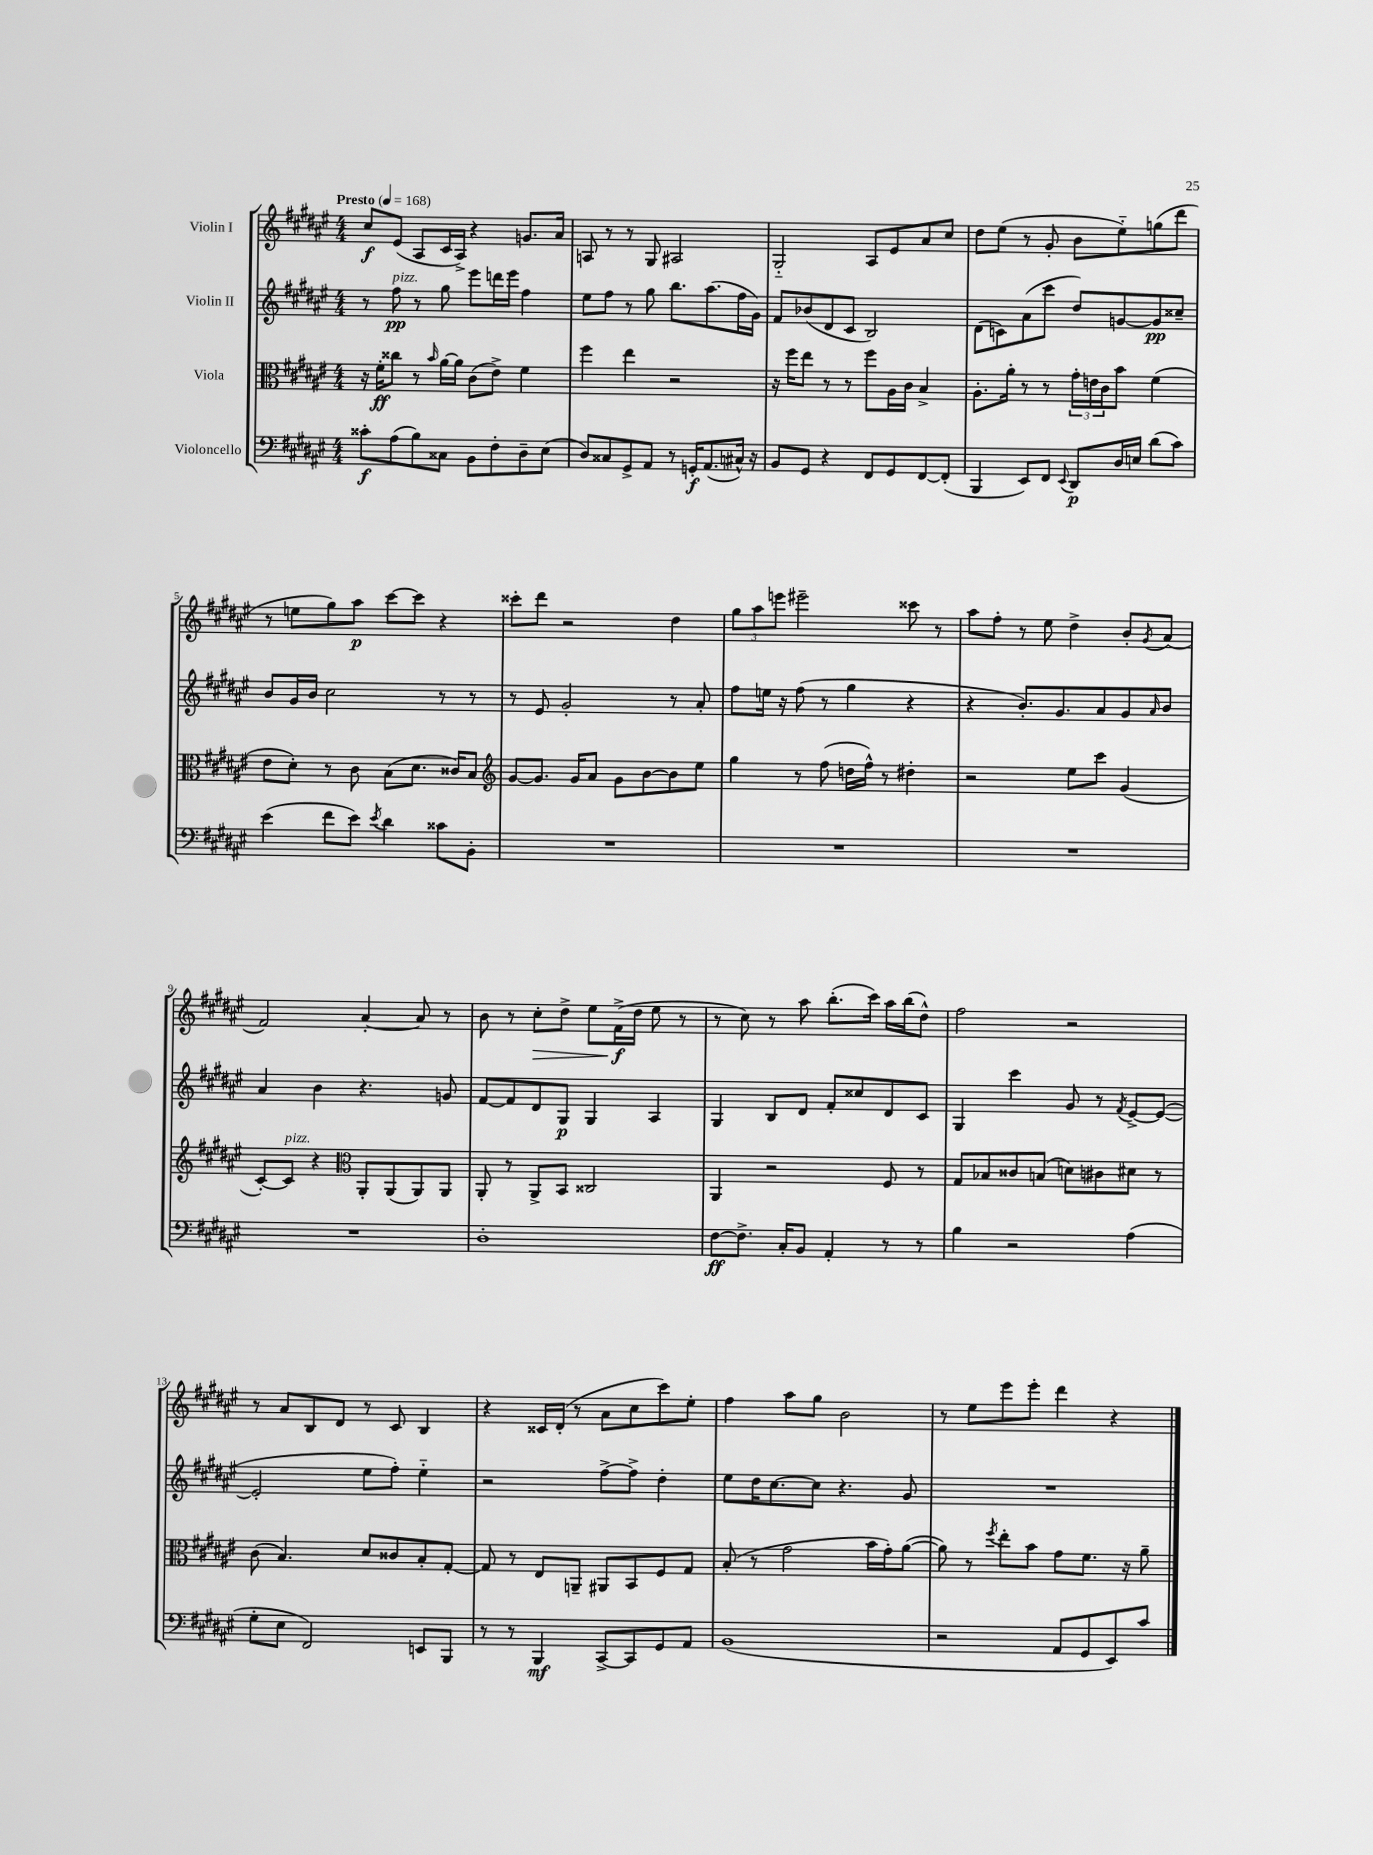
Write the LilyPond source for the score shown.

<<
\new StaffGroup <<
\new Staff = "s0" \with { instrumentName = "Violin I" } {
    \clef treble \key fis \major \numericTimeSignature \time 4/4 \tempo "Presto" 4 = 168
    cis''8\f eis'8( ais8 cis'16 ais16->) r4 g'8. ais'16 |
    a8 r8 r8 gis8 ais2 |
    gis2-_ ais8 eis'8 ais'8 cis''8 |
    dis''8 eis''8( r8 gis'8-. b'8 eis''8-_) g''8( dis'''8 |
    r8 e''8 gis''8) ais''8\p cis'''8~ cis'''8 r4 |
    cisis'''8-. dis'''8 r2 dis''4 |
    \tuplet 3/2 { gis''8 ais''8 e'''8 } eis'''2-- cisis'''8 r8 |
    ais''8 fis''8-. r8 eis''8 dis''4-> b'8-. \acciaccatura { gis'8 } ais'8( |
    fis'2) ais'4~-. ais'8 r8 |
    b'8 r8 cis''8-.\> dis''8-> eis''8 fis'16->\f\!( dis''16 eis''8 r8 |
    r8 cis''8) r8 ais''8 b''8.-.( cis'''16) ais''16 b''16( dis''8-^) |
    fis''2 r2 |
    r8 ais'8 b8 dis'8 r8 cis'8 b4 |
    r4 cisis'16 dis'16-.( r8 ais'8 cis''8 cis'''8) eis''8-. |
    fis''4 ais''8 gis''8 b'2 |
    r8 eis''8 eis'''8 eis'''8-. dis'''4 r4 \bar "|." |
}
\new Staff = "s1" \with { instrumentName = "Violin II" } {
    \clef treble \key fis \major \numericTimeSignature \time 4/4
    r8 fis''8\pp^\markup { \italic "pizz." } r8 gis''8 eis'''8 d'''16 eis'''16 fis''4 |
    eis''8 fis''8 r8 gis''8 b''8. ais''8.( fis''16 gis'16) |
    fis'8 bes'8( dis'8 cis'8 b2) |
    dis'8( c'8) ais'8( cis'''8 dis''8) g'8~ g'8\pp cisis''8-- |
    b'8 gis'16 b'16 cis''2 r8 r8 |
    r8 eis'8 gis'2-. r8 ais'8-. |
    fis''8 e''16 r16 fis''8( r8 gis''4 r4 |
    r4 b'8.-.) gis'8. ais'8 gis'8 \grace { ais'16 } b'8 |
    ais'4 b'4 r4. g'8 |
    fis'8~ fis'8 dis'8 gis8\p gis4 ais4 |
    gis4 b8 dis'8 fis'8-. cisis''8 dis'8 cis'8 |
    gis4 cis'''4 gis'8 r8 \acciaccatura { fis'8 } eis'8~-> eis'8~( |
    eis'2-. eis''8 fis''8-.) eis''4-_ |
    r2 fis''8~-> fis''8-> dis''4-. |
    eis''8 dis''16 cis''8.~ cis''8 r4. gis'8 |
    R1 \bar "|." |
}
\new Staff = "s2" \with { instrumentName = "Viola" } {
    \clef alto \key fis \major \numericTimeSignature \time 4/4
    r16 fis'16-.\ff cisis''8 r8 \grace { b'16 } ais'16~ ais'16 cis'8( eis'8->) fis'4 |
    fis''4 eis''4 r2 |
    r16 fis''16 eis''8 r8 r8 fis''8 ais16 cis'16 b4-> |
    ais8.-. ais'16-. r8 r8 \tuplet 3/2 { gis'16-. e'16 cis'16 } b'8 fis'4( |
    eis'8 dis'8-.) r8 cis'8 b8( dis'8. cisis'16) b8 |
    \clef treble gis'8~ gis'8. gis'16 ais'8 gis'8 b'8~ b'8 eis''8 |
    gis''4 r8 fis''8( d''16 fis''16-^) r8 dis''4-. |
    r2 eis''8 cis'''8 gis'4( |
    cis'8~-.) cis'8^\markup { \italic "pizz." } r4 \clef alto ais,8-. ais,8( ais,8) ais,8 |
    ais,8-. r8 ais,8-> b,8 cisis2 |
    ais,4 r2 fis8 r8 |
    gis8 bes8 cisis'8 b8( d'8) cis'8 dis'8 r8 |
    cis'8( b4.) dis'8 cisis'8 b8-. gis8~-. |
    gis8 r8 eis8 a,8-- ais,8 b,8 fis8 gis8 |
    b8-.( r8 gis'2 b'16 gis'16-.) ais'8~( |
    ais'8) r8 \acciaccatura { fis''8 } eis''8-. b'8 gis'8 fis'8. r16 ais'8-- \bar "|." |
}
\new Staff = "s3" \with { instrumentName = "Violoncello" } {
    \clef bass \key fis \major \numericTimeSignature \time 4/4
    cisis'8-.\f ais8( b8) cisis8 b,8 fis8-. dis8-- eis8( |
    dis8) cisis8 gis,8-> ais,8 r8 g,16-.\f ais,8.( cis16-^) r16 |
    b,8 gis,8 r4 fis,8 gis,8 fis,8~ fis,8-.( |
    b,,4 eis,8) fis,8 \appoggiatura { eis,8 } dis,8\p dis16 e16 dis'8( cis'8) |
    eis'4( fis'8 eis'8) \acciaccatura { eis'8 } dis'4 cisis'8 b,8-. |
    R1 |
    R1 |
    R1 |
    R1 |
    dis1-. |
    fis8~\ff fis8.-> cis16-. b,8 ais,4-. r8 r8 |
    b4 r2 ais4( |
    gis8-. eis8 fis,2) e,8 b,,8 |
    r8 r8 b,,4\mf cis,8~-> cis,8 gis,8 ais,8 |
    b,1( |
    r2 ais,8 gis,8 eis,8) cis'8 \bar "|." |
}
>>
>>
